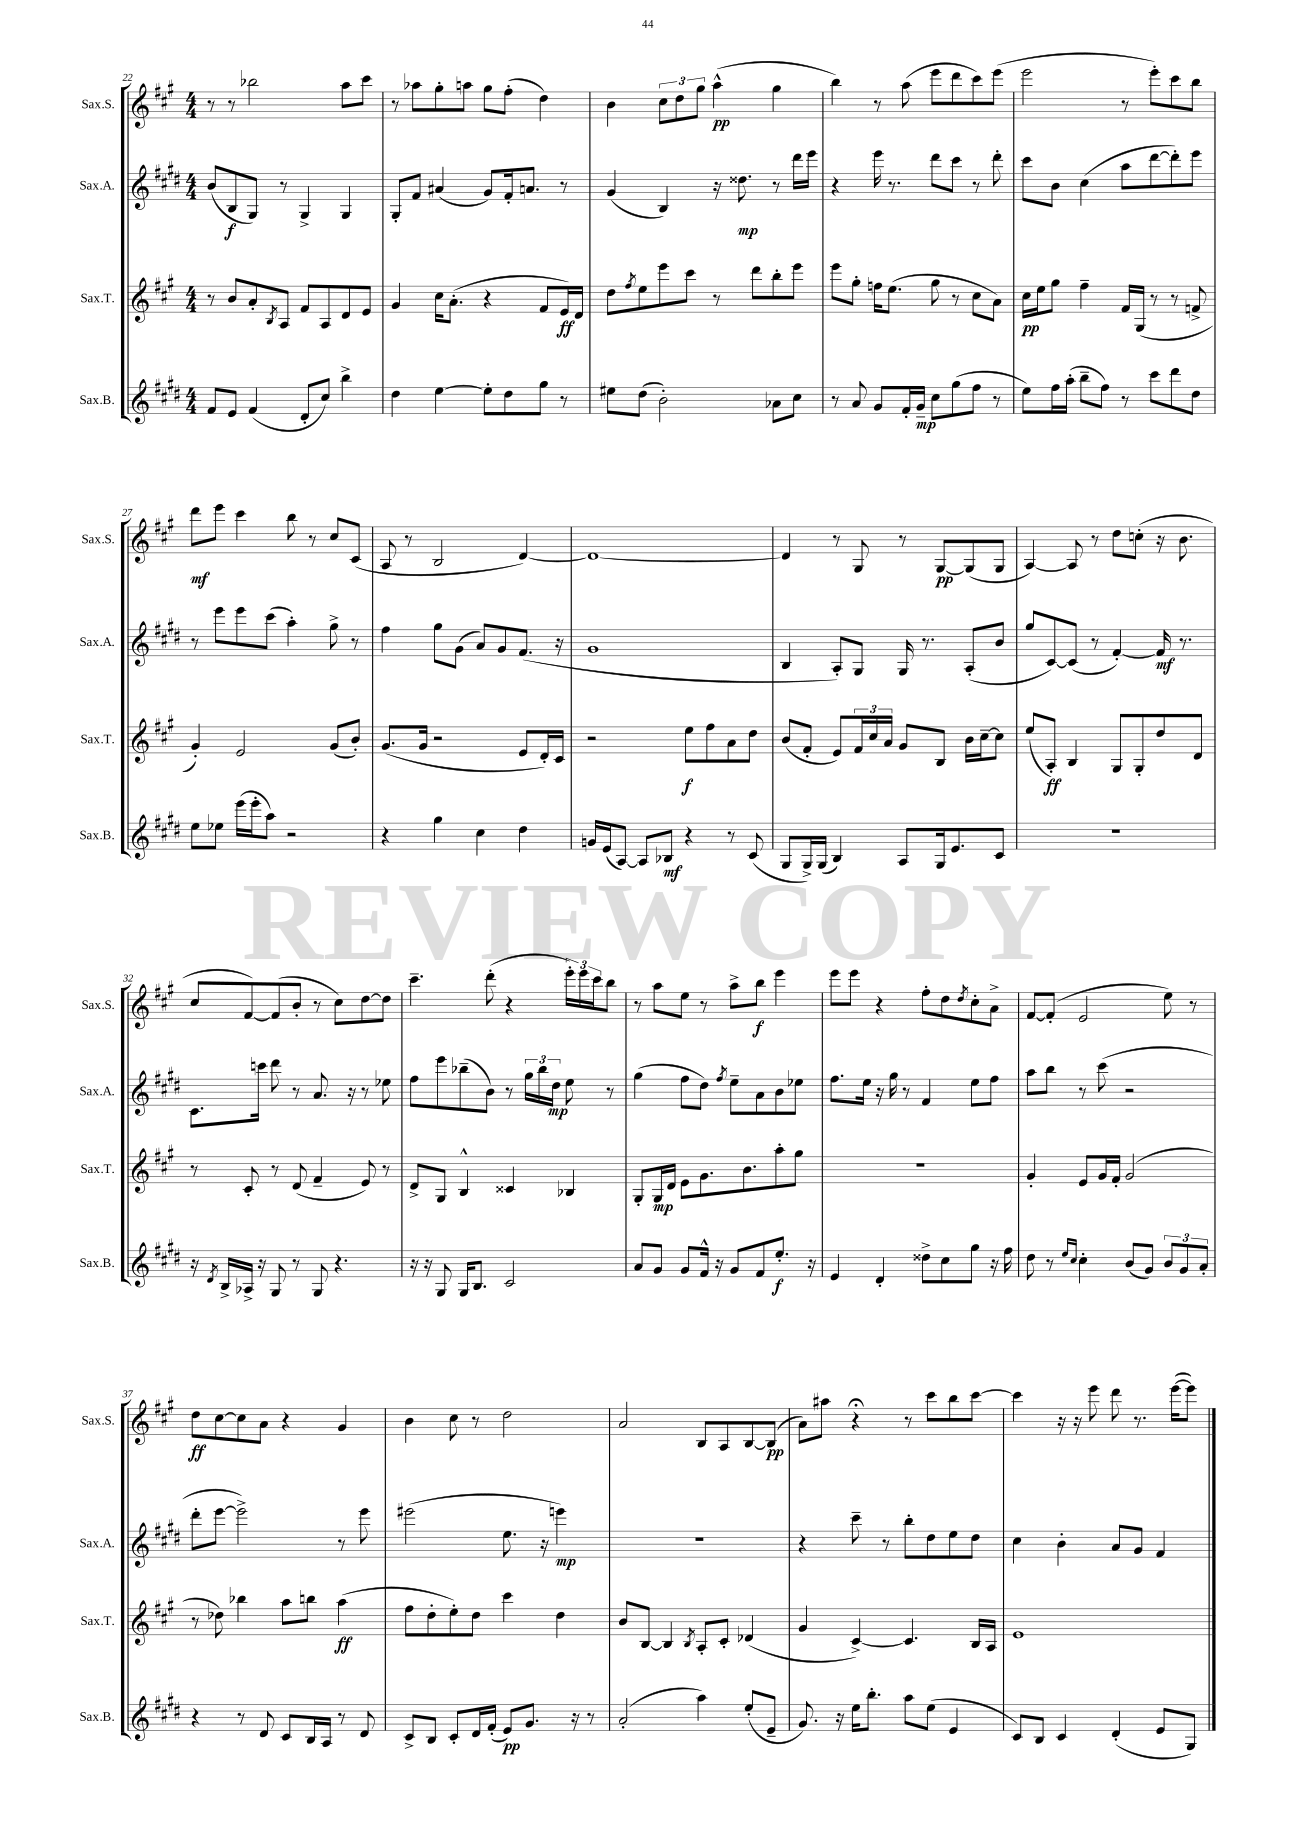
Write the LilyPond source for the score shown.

<<
\new StaffGroup <<
\new Staff = "s0" \with { instrumentName = "Sax.S." shortInstrumentName = "Sax.S." } {
    \clef treble \key a \major \numericTimeSignature \time 4/4
    r8 r8 bes''2 a''8 cis'''8 |
    r8 aes''8 gis''8-. a''8 gis''8 fis''8-.( d''4) |
    b'4 \tuplet 3/2 { cis''8 d''8 gis''8 } a''4-^\pp( gis''4 |
    b''4) r8 a''8( e'''8 d'''8 cis'''8) e'''8( |
    e'''2 r8 e'''8-.) cis'''8 b''8 |
    d'''8\mf e'''8 cis'''4 b''8 r8 cis''8 cis'8( |
    a8 r8 b2 d'4~) |
    d'1~ |
    d'4 r8 gis8 r8 gis8~\pp gis8( gis8 |
    a4~) a8 r8 d''8 c''8-.( r16 b'8. |
    cis''8 fis'8~) fis'8( b'8-. r8 cis''8) d''8~ d''8 |
    cis'''4.-- d'''8-.( r4 \tuplet 3/2 { e'''16-.) e'''16 cis'''16 } b''8 |
    r8 a''8 e''8 r8 a''8-> b''8\f e'''4 |
    e'''8 e'''8 r4 fis''8-. d''8 \acciaccatura { d''8 } cis''8-. a'8-> |
    fis'8~ fis'8-.( e'2 e''8) r8 |
    d''8\ff cis''8~ cis''8 a'8 r4 gis'4 |
    b'4 cis''8 r8 d''2 |
    a'2 b8 a8 b8~ b8\pp( |
    a'8) ais''8 r4\fermata r8 cis'''8 b''8 cis'''8~ |
    cis'''4 r16 r16 e'''8 d'''8 r8. e'''16~( e'''8) \bar "|." |
}
\new Staff = "s1" \with { instrumentName = "Sax.A." shortInstrumentName = "Sax.A." } {
    \clef treble \key e \major \numericTimeSignature \time 4/4
    b'8( b8\f gis8) r8 gis4-> gis4 |
    gis8-. fis'8 ais'4( gis'8) fis'16-. a'8. r8 |
    gis'4( b4) r16 disis''8.\mp r8 dis'''16 e'''16 |
    r4 e'''16 r8. dis'''8 cis'''8 r8 dis'''8-. |
    cis'''8 b'8 cis''4( a''8 dis'''8~ dis'''8-.) e'''8 |
    r8 e'''8 e'''8 cis'''8( a''4-.) gis''8-> r8 |
    fis''4 gis''8 gis'8( a'8) gis'8 fis'8.( r16 |
    gis'1 |
    b4 a8-.) gis8 gis16 r8. a8-.( b'8 |
    gis''8 cis'8~) cis'8( r8 fis'4~-.) fis'16\mf r8. |
    cis'8. c'''16 dis'''8 r8 a'8. r16 r8 ees''8 |
    fis''8 e'''8 bes''8--( b'8) r8 \tuplet 3/2 { gis''16 bes''16 dis''16\mp } e''8 r8 |
    gis''4( fis''8 dis''8) \acciaccatura { fis''8 } e''8-- a'8 b'8 ees''8 |
    fis''8. e''16 r16 gis''16 r8 fis'4 e''8 fis''8 |
    a''8 b''8 r8 cis'''8( r2 |
    dis'''8-. e'''8~ e'''2->) r8 e'''8 |
    eis'''2( e''8. r16 e'''4\mp) |
    R1 |
    r4 cis'''8-- r8 b''8-. dis''8 e''8 dis''8 |
    cis''4 b'4-. a'8 gis'8 fis'4 \bar "|." |
}
\new Staff = "s2" \with { instrumentName = "Sax.T." shortInstrumentName = "Sax.T." } {
    \clef treble \key a \major \numericTimeSignature \time 4/4
    r8 b'8 a'8-. \acciaccatura { b8 } a8 fis'8 a8 d'8 e'8 |
    gis'4 cis''16 a'8.-.( r4 fis'8 e'16\ff) d'16 |
    d''8 \acciaccatura { fis''8 } e''8 e'''8 cis'''8 r8 d'''8 b''8-. e'''8 |
    e'''8 gis''8-. f''16 e''8.( gis''8 r8 cis''8 a'8) |
    cis''16\pp e''16 gis''8 fis''4-- fis'16 gis16( r8 r8 f'8-> |
    gis'4-.) e'2 gis'8( b'8-.) |
    gis'8.( gis'16 r2 e'8 d'16-.) cis'16 |
    r2 e''8\f fis''8 a'8 d''8 |
    b'8( fis'8-. e'8) \tuplet 3/2 { fis'16 cis''16 a'16 } gis'8 b8 b'16 cis''16~-- cis''8 |
    e''8( a8-.\ff) b4 gis8 gis8-. d''8 d'8 |
    r8 cis'8-. r8 d'8( fis'4-- e'8) r8 |
    d'8-> gis8 b4-^ cisis'4 bes4 |
    gis8-. gis16\mp d'16 e'8 gis'8. b'8. a''8-. gis''8 |
    R1 |
    gis'4-. e'8 gis'16 fis'16-. gis'2( |
    r8 des''8) bes''4 a''8 b''8 a''4\ff( |
    fis''8 d''8-. e''8-.) d''8 cis'''4 d''4 |
    b'8 b8~ b4 \acciaccatura { b8 } a8-. cis'8-. des'4( |
    gis'4 cis'4~->) cis'4. b16 a16 |
    e'1 \bar "|." |
}
\new Staff = "s3" \with { instrumentName = "Sax.B." shortInstrumentName = "Sax.B." } {
    \clef treble \key e \major \numericTimeSignature \time 4/4
    fis'8 e'8 fis'4( dis'8-. cis''8) b''4-> |
    dis''4 e''4~ e''8-. dis''8 gis''8 r8 |
    eis''8 dis''8( b'2-.) aes'8 cis''8 |
    r8 a'8 gis'8 fis'16-. gis'16--\mp cis''8 gis''8( fis''8 r8 |
    e''8) fis''16 a''16-.( b''8-- fis''8) r8 cis'''8 dis'''8 dis''8 |
    e''8 ees''8 e'''16( e'''16-. a''8) r2 |
    r4 gis''4 cis''4 dis''4 |
    g'16 e'16( a8~) a8 bes8\mf r4 r8 cis'8( |
    gis8 gis16->) gis16( b4) a8 gis16 e'8. cis'8 |
    r1 |
    r16 \acciaccatura { dis'8 } b16-> aes16-> r16 gis8 r8 gis8 r4. |
    r16 r16 gis8 gis16 b8. cis'2 |
    a'8 gis'8 gis'8 fis'16-^ r16 gis'8 fis'8 e''8.-.\f r16 |
    e'4 dis'4-. disis''8-> cis''8 gis''8 r16 fis''16 |
    dis''8 r8 \grace { e''16 cis''16 } cis''4-. b'8( gis'8) \tuplet 3/2 { b'8 gis'8 a'8-. } |
    r4 r8 dis'8 cis'8 b16 a16 r8 dis'8 |
    cis'8-> b8 cis'8-. dis'16 fis'16-.( e'8\pp) gis'8. r16 r8 |
    a'2-.( a''4) e''8-.( e'8-- |
    gis'8.) r16 e''16 b''8.-. a''8 e''8( e'4 |
    cis'8) b8 cis'4 dis'4-.( e'8 gis8) \bar "|." |
}
>>
>>
\layout { \context { \Score currentBarNumber = #22 } }
